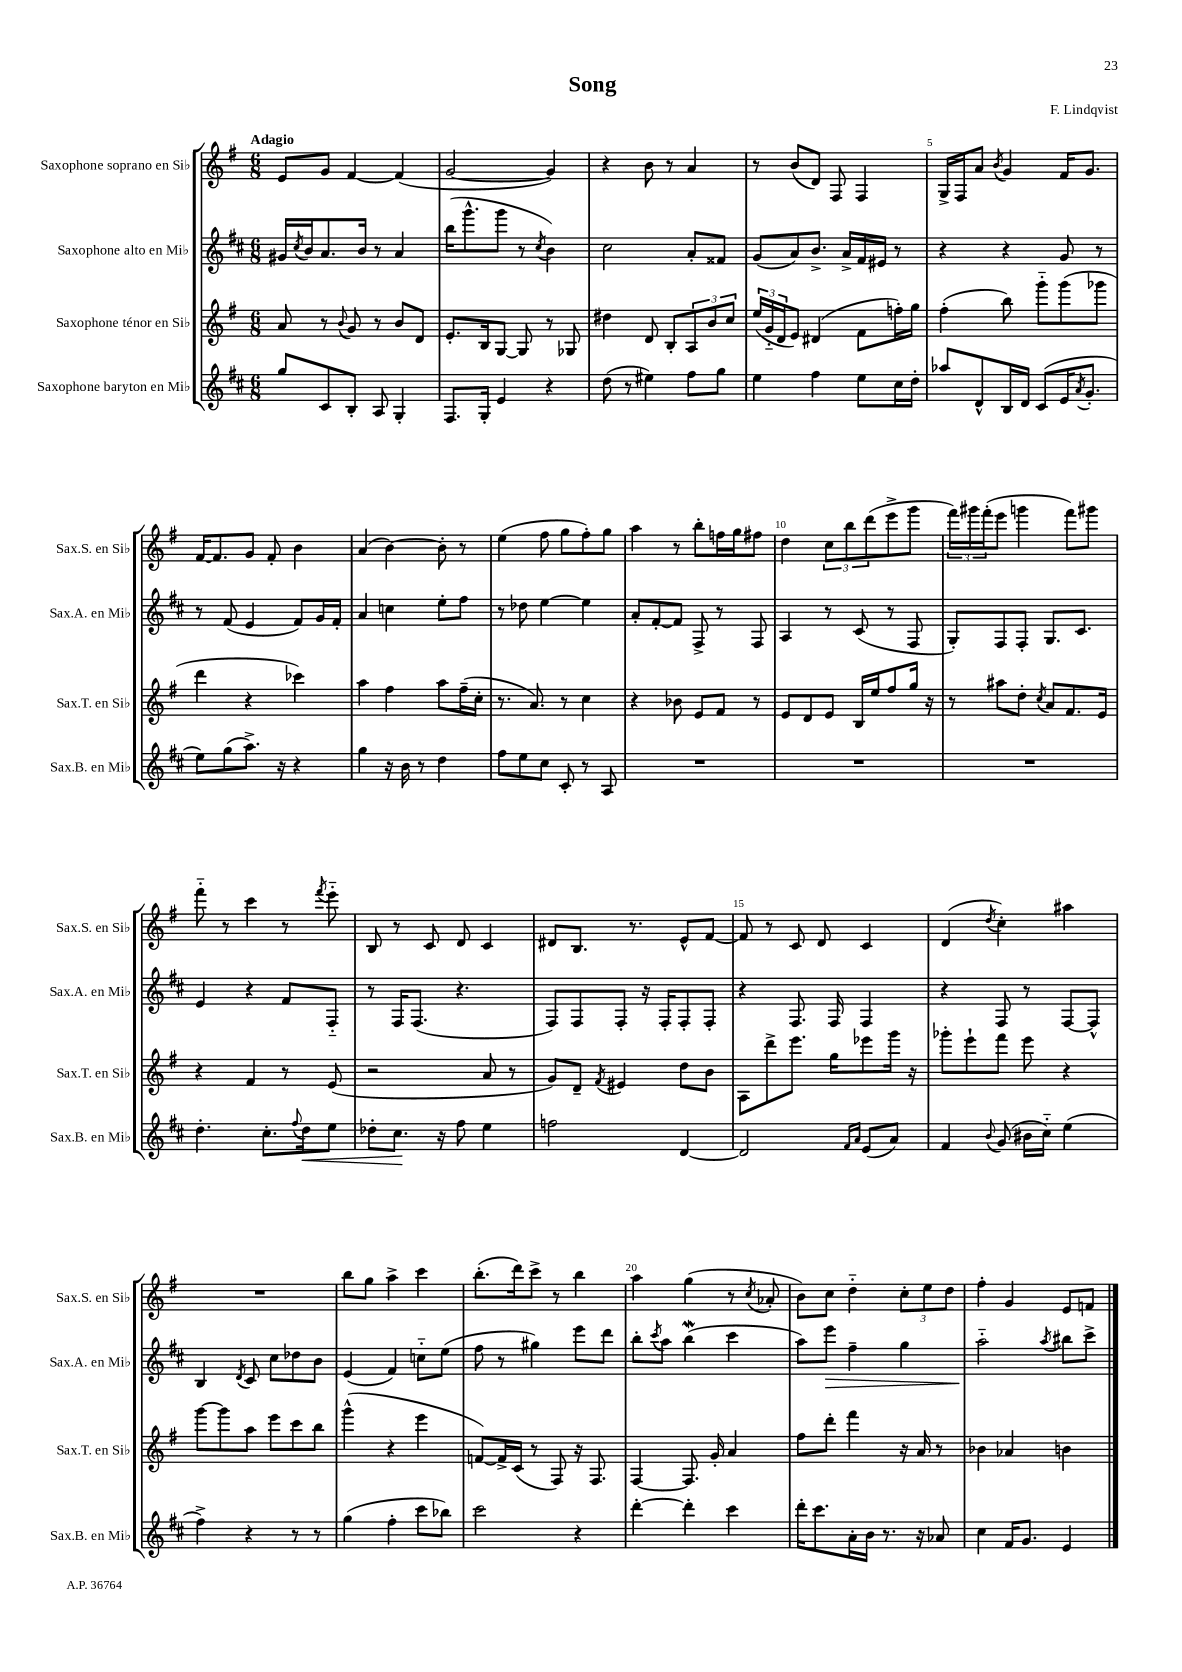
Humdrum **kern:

**kern	**kern	**kern	**kern
*staff4	*staff3	*staff2	*staff1
*clefG2	*clefG2	*clefG2	*clefG2
*k[f#c#]	*k[f#]	*k[f#c#]	*k[f#]
*M6/8	*M6/8	*M6/8	*M6/8
8gg/L	8a/	16g#/LL	8e/L
.	.	8qcc#/	.
.	.	16b/J	.
8c#/	8r	8.a/	8g/J
.	8qqb/	.	.
8B'/J	8g/	.	[4f#/
.	.	16b/Jk	.
8A/	8r	8r	.
4G'/	8b/L	4a/	(4f#/]
.	8d/J	.	.
=	=	=	=
8.F#/L	8.e'/L	(16bb\LK	[2g/
.	.	8.ggg^^\	.
16G'/Jk	16B/k	.	.
4e/	[8G/J	8ggg\J	.
.	8G/]	8r	.
.	.	8qcc#/	.
4r	8r	4b\)	4g/])
.	8G-/	.	.
=	=	=	=
(8dd\	4dd#\	2cc#\	4r
8r	.	.	.
4ee#\)	8d/	.	8b\
.	8B'/L	.	8r
8ff#\L	12A/	8a'/L	4a/
.	12b/	.	.
8gg\J	.	8f##/J	.
.	12cc/J	.	.
=	=	=	=
4ee\	(24ee/LL	(8g/L	8r
.	24g'~/	.	.
.	24d/J	.	.
.	8e/J)	8a/)	(8b/L
4ff#\	(4d#/	8.b^/J	8d/J)
.	.	.	8F#/
.	.	16a^/LL	.
8ee\L	8f#\L	16f#/	4F#/
.	.	16e#/JJ	.
16cc#\L	16ff'\L)	8r	.
16dd'\JJ	16gg\JJ	.	.
=	=	=	=
8aa-/L	(4ff#'\	4r	16G^/LL
.	.	.	16F#/J
8d^^/	.	.	8a/J
.	.	.	8qb/
16B/L	8bb\)	4r	4g/
16d/JJ	.	.	.
(8c#/L	8ggg'~\L	.	.
16e/K	(8ggg\	8g/	16f#/LK
8qa/	.	.	.
8.g'/J	.	.	8.g/J
.	8ggg-\J	8r	.
=	=	=	=
8ee\L)	4ddd\	8r	[16f#/LK
.	.	.	8.f#/]
(8gg\	.	(8f#/	.
8.aa^\J)	4r	4e/	8g/J
.	.	.	8f#'/
16r	.	.	.
4r	4ccc-\)	8f#/L)	4b\
.	.	16g/L	.
.	.	16f#'/JJ	.
=	=	=	=
4gg\	4aa\	4a/	(4a/
16r	4ff#\	4cc\	[4b\)
16b\	.	.	.
8r	.	.	.
4dd\	8aa\L	8ee'\L	8b'\]
.	(16ff#~\L	8ff#\J	8r
.	16cc'\JJ	.	.
=	=	=	=
8ff#\L	8.r	8r	(4ee\
8ee\	.	8dd-\	.
.	8.a/)	.	.
8cc#\J	.	[4ee\	8ff#\
8c#'/	8r	.	8gg\L
8r	4cc\	4ee\]	8ff#'\)
8A/	.	.	8gg\J
=	=	=	=
2.r	4r	8a'/L	4aa\
.	.	[8f#'/	.
.	8b-\	8f#/]J	8r
.	8e/L	8F#^/	8bb'\L
.	8f#/J	8r	16ff\L
.	.	.	16gg\J
.	8r	8F#/	8ff#\J
=	=	=	=
2.r	8e/L	4A/	4dd\
.	8d/	.	.
.	8e/J	8r	12cc\L
.	.	.	12bb\
.	16B/LL	(8c#/	.
.	.	.	(12ddd\
.	16ee/J	.	.
.	8ff#/	8r	8eee^\
.	16gg/Jk	8F#/	8ggg\J
.	16r	.	.
=	=	=	=
2.r	8r	8G'/L)	24fff#\LL)
.	.	.	24ggg#\
.	.	.	(24fff#'\J
.	8aa#\L	8F#/	8eee\J
.	8dd'\J	8F#'/J	4ggg\
.	8qcc/	.	.
.	8a/L	8.G/L	.
.	8.f#/	.	8fff#\L)
.	.	8.c#/J	.
.	.	.	8ggg#\J
.	16e/Jk	.	.
=	=	=	=
4.dd'\	4r	4e/	8fff#'~\
.	.	.	8r
.	4f#/	4r	4ccc\
8.cc#'\L	.	.	.
.	8r	8f#/L	8r
8qqff#/	.	.	.
16dd\k	.	.	.
.	.	.	8qfff#/
8ee\J	(8e/	8F#'~/J	8eee'~\
=	=	=	=
8dd-'\L	2r	8r	8B/
8.cc#\J	.	16F#/LK	8r
.	.	(8.F#/J	.
.	.	.	8c/
16r	.	.	.
8ff#\	.	4.r	8d/
4ee\	8a/	.	4c/
.	8r	.	.
=	=	=	=
2ff\	8g/L)	8F#/L)	8d#/L
.	8d~/J	8F#/	8.B/J
.	8qf#/	.	.
.	4e#/	8F#'/J	.
.	.	.	8.r
.	.	16r	.
.	.	16F#'/LK	.
[4d/	8dd\L	8F#'/	8e^^/L
.	8b\J	8F#'/J	[8f#/J
=	=	=	=
2d/]	8A\L	4r	8f#/]
.	8ddd^\	.	8r
.	8.eee\J	8.F#/	8c/
.	.	.	8d/
.	16gg\LK	16F#/	.
16qqf#/LL	.	.	.
16qqa/JJ	.	.	.
(8e/L	8eee-\	4F#/	4c/
8a/J)	16ggg\Jk	.	.
.	16r	.	.
=	=	=	=
4f#/	8ggg-'\L	4r	(4d/
.	8eee`\	.	.
8qqb/	.	.	8qdd/
(8g/	8fff#\J	8F#/	4cc'\)
16b#\LL	8eee\	8r	.
16cc#'~\JJ)	.	.	.
(4ee\	4r	[8F#/L	4aa#\
.	.	8F#^^/]J	.
=	=	=	=
4ff#^\)	[8ggg\L	4B/	2.r
.	8ggg\]	.	.
.	.	8qd/	.
4r	8aa\J	8c#/	.
.	8eee\L	8cc#\L	.
8r	8ccc\	8dd-\	.
8r	8bb\J	8b\J	.
=	=	=	=
(4gg\	(4ggg^^\	(4e/	8bb\L
.	.	.	8gg\J
4ff#'\	4r	4f#/)	4aa^\
8ccc#\L	4eee\	8cc'~\L	4ccc\
8bb-\J)	.	(8ee\J	.
=	=	=	=
2ccc#\	[8f/L)	8ff#\	(8.bb'\L
.	16f^/]L	8r	.
.	(16c/JJ	.	16ddd\k)
.	8r	4gg#\)	8ccc^\J
.	8F#/)	.	8r
4r	16r	8eee\L	4bb\
.	8.F#/	.	.
.	.	8ddd\J	.
=	=	=	=
[4ddd'\	[4F#/	8bb'\L	4aa\
.	.	8qccc#/	.
.	.	8aa\J	.
4ddd'\]	8.F#/]	(4bb\	(4gg\
.	16g'/	.	.
4ccc#\	4a/	4ccc#\	8r
.	.	.	8qcc/
.	.	.	8a-'/
=	=	=	=
16ddd'\LK	8ff#\L	8aa\L)	8b\L)
8.ccc#\	.	.	.
.	8ddd'\J	8eee\J	8cc\J
16a'\L	4fff#\	4ff#~\	4dd'~\
16b\JJ	.	.	.
8.r	.	.	.
.	16r	4gg\	12cc'\L
16r	16a/	.	.
.	.	.	12ee\
8a-/	8r	.	.
.	.	.	12dd\J
=	=	=	=
4cc#\	4b-\	2aa'~\	4ff#'\
16f#/LK	4a-/	.	4g/
8.g/J	.	.	.
.	.	8qaa/	.
4e/	4b\	8bb#\L	8e/L
.	.	8ccc#^\J	8f/J
==	==	==	==
*-	*-	*-	*-
